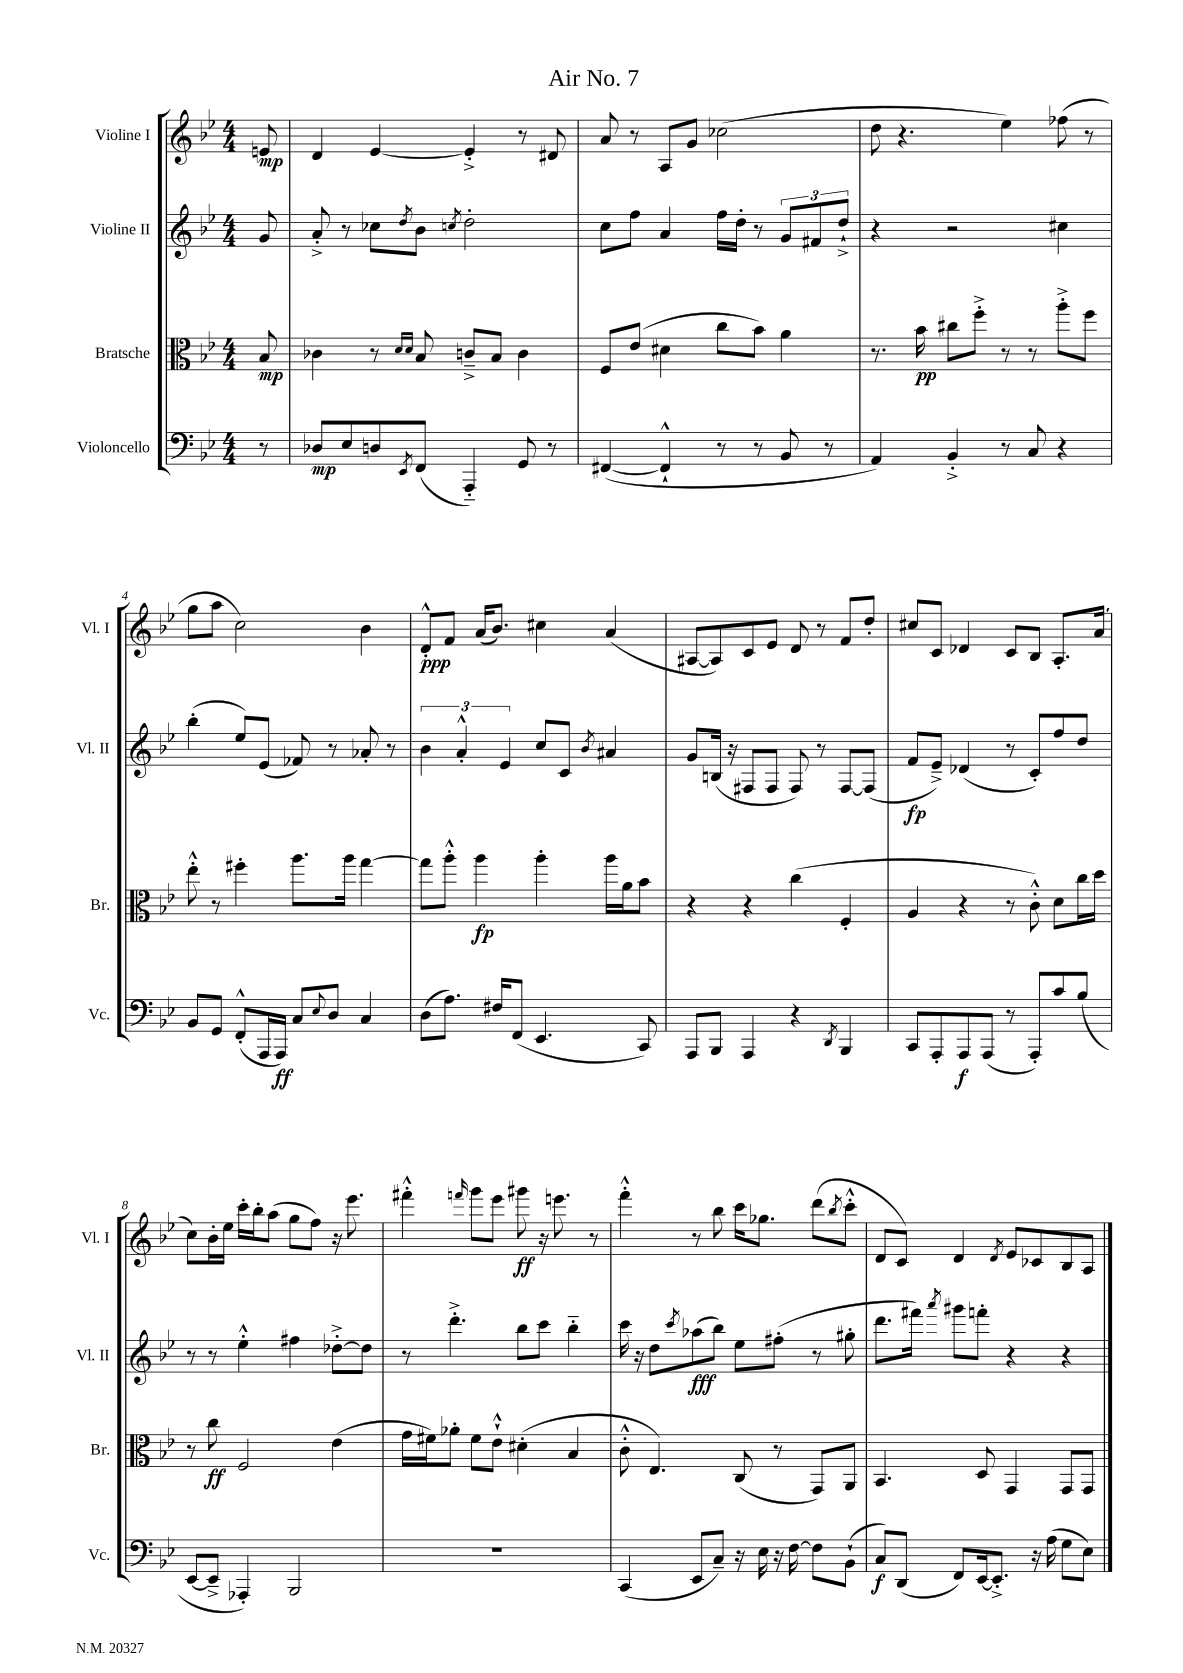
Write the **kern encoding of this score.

**kern	**dynam	**kern	**dynam	**kern	**dynam	**kern	**dynam
*part4	*part4	*part3	*part3	*part2	*part2	*part1	*part1
*staff4	*staff4	*staff3	*staff3	*staff2	*staff2	*staff1	*staff1
*I"Violoncello	*	*I"Bratsche	*	*I"Violine II	*	*I"Violine I	*
*I'Vc.	*	*I'Br.	*	*I'Vl. II	*	*I'Vl. I	*
*clefF4	*	*clefC3	*	*clefG2	*	*clefG2	*
*k[b-e-]	*	*k[b-e-]	*	*k[b-e-]	*	*k[b-e-]	*
*M4/4	*	*M4/4	*	*M4/4	*	*M4/4	*
=	=	=	=	=	=	=	=
8r	.	8B-/	mp	8g/	.	8en/	mp
=1	=1	=1	=1	=1	=1	=1	=1
8D-X/L	mp	4c-X\	.	8a'^/	.	4d/	.
8E-/	.	.	.	8r	.	.	.
8Dn/	.	8r	.	8cc-X\L	.	[4e-/	.
.	.	16qqd/LL	.	.	.	.	.
8qEE-/	.	16qqd/JJ	.	8qdd/	.	.	.
(8FF/J	.	8B-/	.	8b-\J	.	.	.
.	.	.	.	8qccn/	.	.	.
4AAA/)	.	8cn~^/L	.	2dd'\	.	4e-'^/]	.
.	.	8B-/J	.	.	.	.	.
8GG/	.	4c\	.	.	.	8r	.
8r	.	.	.	.	.	8d#X/	.
=2	=2	=2	=2	=2	=2	=2	=2
([4FF#X/	.	8F/L	.	8cc\L	.	8a/	.
.	.	(8e-/J	.	8ff\J	.	8r	.
4FF#`^^/]	.	4d#X\	.	4a/	.	8A/L	.
.	.	.	.	.	.	8g/J	.
8r	.	8cc\L	.	16ff\LL	.	(2cc-X\	.
.	.	.	.	16dd'\JJ	.	.	.
8r	.	8b-\J)	.	8r	.	.	.
8BB-/	.	4a\	.	12g/L	.	.	.
.	.	.	.	12f#X/	.	.	.
8r	.	.	.	.	.	.	.
.	.	.	.	12dd`^/J	.	.	.
=3	=3	=3	=3	=3	=3	=3	=3
4AA/)	.	8.r	.	4r	.	8dd\	.
.	.	.	.	.	.	4.r	.
.	.	16b-\	pp	.	.	.	.
4BB-'^/	.	8cc#X\L	.	2r	.	.	.
.	.	8ff'^\J	.	.	.	.	.
8r	.	8r	.	.	.	4ee-\)	.
8C/	.	8r	.	.	.	.	.
4r	.	8aa'^\L	.	4cc#X\	.	(8ff-X\	.
.	.	8ff\J	.	.	.	8r	.
!!LO:LB:g=z
=4	=4	=4	=4	=4	=4	=4	=4
8BB-/L	.	8ee-'^^\	.	(4bb-'\	.	8gg\L	.
8GG/J	.	8r	.	.	.	8aa\J	.
(8FF'^^/L	.	4ff#X'\	.	8ee-/L)	.	2cc\)	.
16AAA/L	.	.	.	(8e-/J	.	.	.
16AAA/JJ)	ff	.	.	.	.	.	.
8C/L	.	8.aa\L	.	8f-X/)	.	.	.
8qqE-/	.	.	.	.	.	.	.
8D/J	.	.	.	8r	.	.	.
.	.	16aa\Jk	.	.	.	.	.
4C/	.	[4gg\	.	8a-X'/	.	4b-\	.
.	.	.	.	8r	.	.	.
=5	=5	=5	=5	=5	=5	=5	=5
(8D\L	.	8gg\L]	.	6b-\	.	8d'^^/L	ppp
8.A\J)	.	8aa'^^\J	.	.	.	8f/J	.
.	.	.	.	6a'^^/	.	.	.
.	.	4aa\	fp	.	.	(16a/KL	.
16F#X/KL	.	.	.	.	.	8.b-/J)	.
.	.	.	.	6e-/	.	.	.
(8FF/J	.	.	.	.	.	.	.
4.EE-/	.	4aa'\	.	8cc/L	.	4cc#X\	.
.	.	.	.	8c/J	.	.	.
.	.	.	.	8qb-/	.	.	.
.	.	16aa\LL	.	4a#X/	.	(4a/	.
.	.	16a\J	.	.	.	.	.
8CC/)	.	8b-\J	.	.	.	.	.
=6	=6	=6	=6	=6	=6	=6	=6
8AAA/L	.	4r	.	8g/L	.	[8A#X/L	.
8BBB-/J	.	.	.	(16Bn/Jk	.	8A#/])	.
.	.	.	.	16r	.	.	.
4AAA/	.	4r	.	8F#X/L	.	8c/	.
.	.	.	.	8F#/J	.	8e-/J	.
4r	.	(4cc\	.	8F#/)	.	8d/	.
.	.	.	.	8r	.	8r	.
8qDD/	.	.	.	.	.	.	.
4BBB-/	.	4F'/	.	[8F#/L	.	8f/L	.
.	.	.	.	(8F#/J]	.	8dd'/J	.
=7	=7	=7	=7	=7	=7	=7	=7
8CC/L	.	4A/	.	8f/L	fp	8cc#X/L	.
8AAA'/	.	.	.	8e-~^/J)	.	8c/J	.
8AAA/	f	4r	.	(4d-X/	.	4d-X/	.
(8AAA/J	.	.	.	.	.	.	.
8r	.	8r	.	8r	.	8c/L	.
8AAA'/L)	.	8c'^^\)	.	8c'/L)	.	8B-/J	.
8c/	.	8d\L	.	8ff/	.	8.A'/L	.
(8B-/J	.	16cc\L	.	8dd/J	.	.	.
.	.	16dd\JJ	.	.	.	(16a/Jk	.
!!LO:LB:g=z
=8	=8	=8	=8	=8	=8	=8	=8
[8EE-/L	.	8r	.	8r	.	8cc\L)	.
8EE-~^/J]	.	8cc\	ff	8r	.	16b-'\L	.
.	.	.	.	.	.	16ee-\JJ	.
4AAA-X'/)	.	2F/	.	4ee-'^^\	.	16ccc'\LL	.
.	.	.	.	.	.	16bb-'\J	.
.	.	.	.	.	.	(8aa\J	.
2BBB-/	.	.	.	4ff#X\	.	8gg\L	.
.	.	.	.	.	.	8ff\J)	.
.	.	(4e-\	.	[8dd-X'^\L	.	16r	.
.	.	.	.	.	.	8.eee-\	.
.	.	.	.	8dd-\J]	.	.	.
=9	=9	=9	=9	=9	=9	=9	=9
1r	.	16g\LL	.	8r	.	4fff#X'^^\	.
.	.	16f#X\J)	.	.	.	.	.
.	.	8a-X'\J	.	4.ddd'^\	.	.	.
.	.	.	.	.	.	16qqfffn/	.
.	.	8f#\L	.	.	.	8ggg\L	.
.	.	8e-`^^\J	.	.	.	8eee-\J	.
.	.	(4d#X'\	.	8bb-\L	.	8ggg#X\	ff
.	.	.	.	8ccc\J	.	16r	.
.	.	.	.	.	.	8.eeen\	.
.	.	4B-/	.	4bb-\	.	.	.
.	.	.	.	.	.	8r	.
=10	=10	=10	=10	=10	=10	=10	=10
(4CC/	.	8c'^^\	.	16ccc\	.	4fff'^^\	.
.	.	.	.	16r	.	.	.
.	.	4.E-/)	.	8dd\L	.	.	.
.	.	.	.	8qccc/	.	.	.
8EE-/L	.	.	.	(8aa-X\	fff	8r	.
8C~/J)	.	.	.	8bb-\J)	.	8bb-\	.
16r	.	(8C/	.	8ee-\L	.	16ccc\KL	.
16E-\	.	.	.	.	.	8.gg-X\J	.
16r	.	8r	.	(8ff#X'\J	.	.	.
[16F\	.	.	.	.	.	.	.
8F\L]	.	8GG/L)	.	8r	.	(8ddd\L	.
.	.	.	.	.	.	8qbb-/	.
(8BB-`\J	.	8AA/J	.	8gg#X'\	.	8ccc'^^\J	.
=11	=11	=11	=11	=11	=11	=11	=11
8C/L)	f	4.BB-/	.	8.ddd\L	.	8d/L	.
(8DD/J	.	.	.	.	.	8c/J)	.
.	.	.	.	16fff#X\Jk)	.	.	.
.	.	.	.	8qaaa/	.	.	.
8FF/L)	.	.	.	8ggg#X\L	.	4d/	.
[16EE-/k	.	8D/	.	8fffn'\J	.	.	.
8.EE-'^/J]	.	.	.	.	.	.	.
.	.	.	.	.	.	8qd/	.
.	.	4GG/	.	4r	.	8e-/L	.
16r	.	.	.	.	.	8c-X/	.
(16A\	.	.	.	.	.	.	.
8G\L	.	8GG/L	.	4r	.	8B-/	.
8E-\J)	.	8GG/J	.	.	.	8A/J	.
==	==	==	==	==	==	==	==
*-	*-	*-	*-	*-	*-	*-	*-
